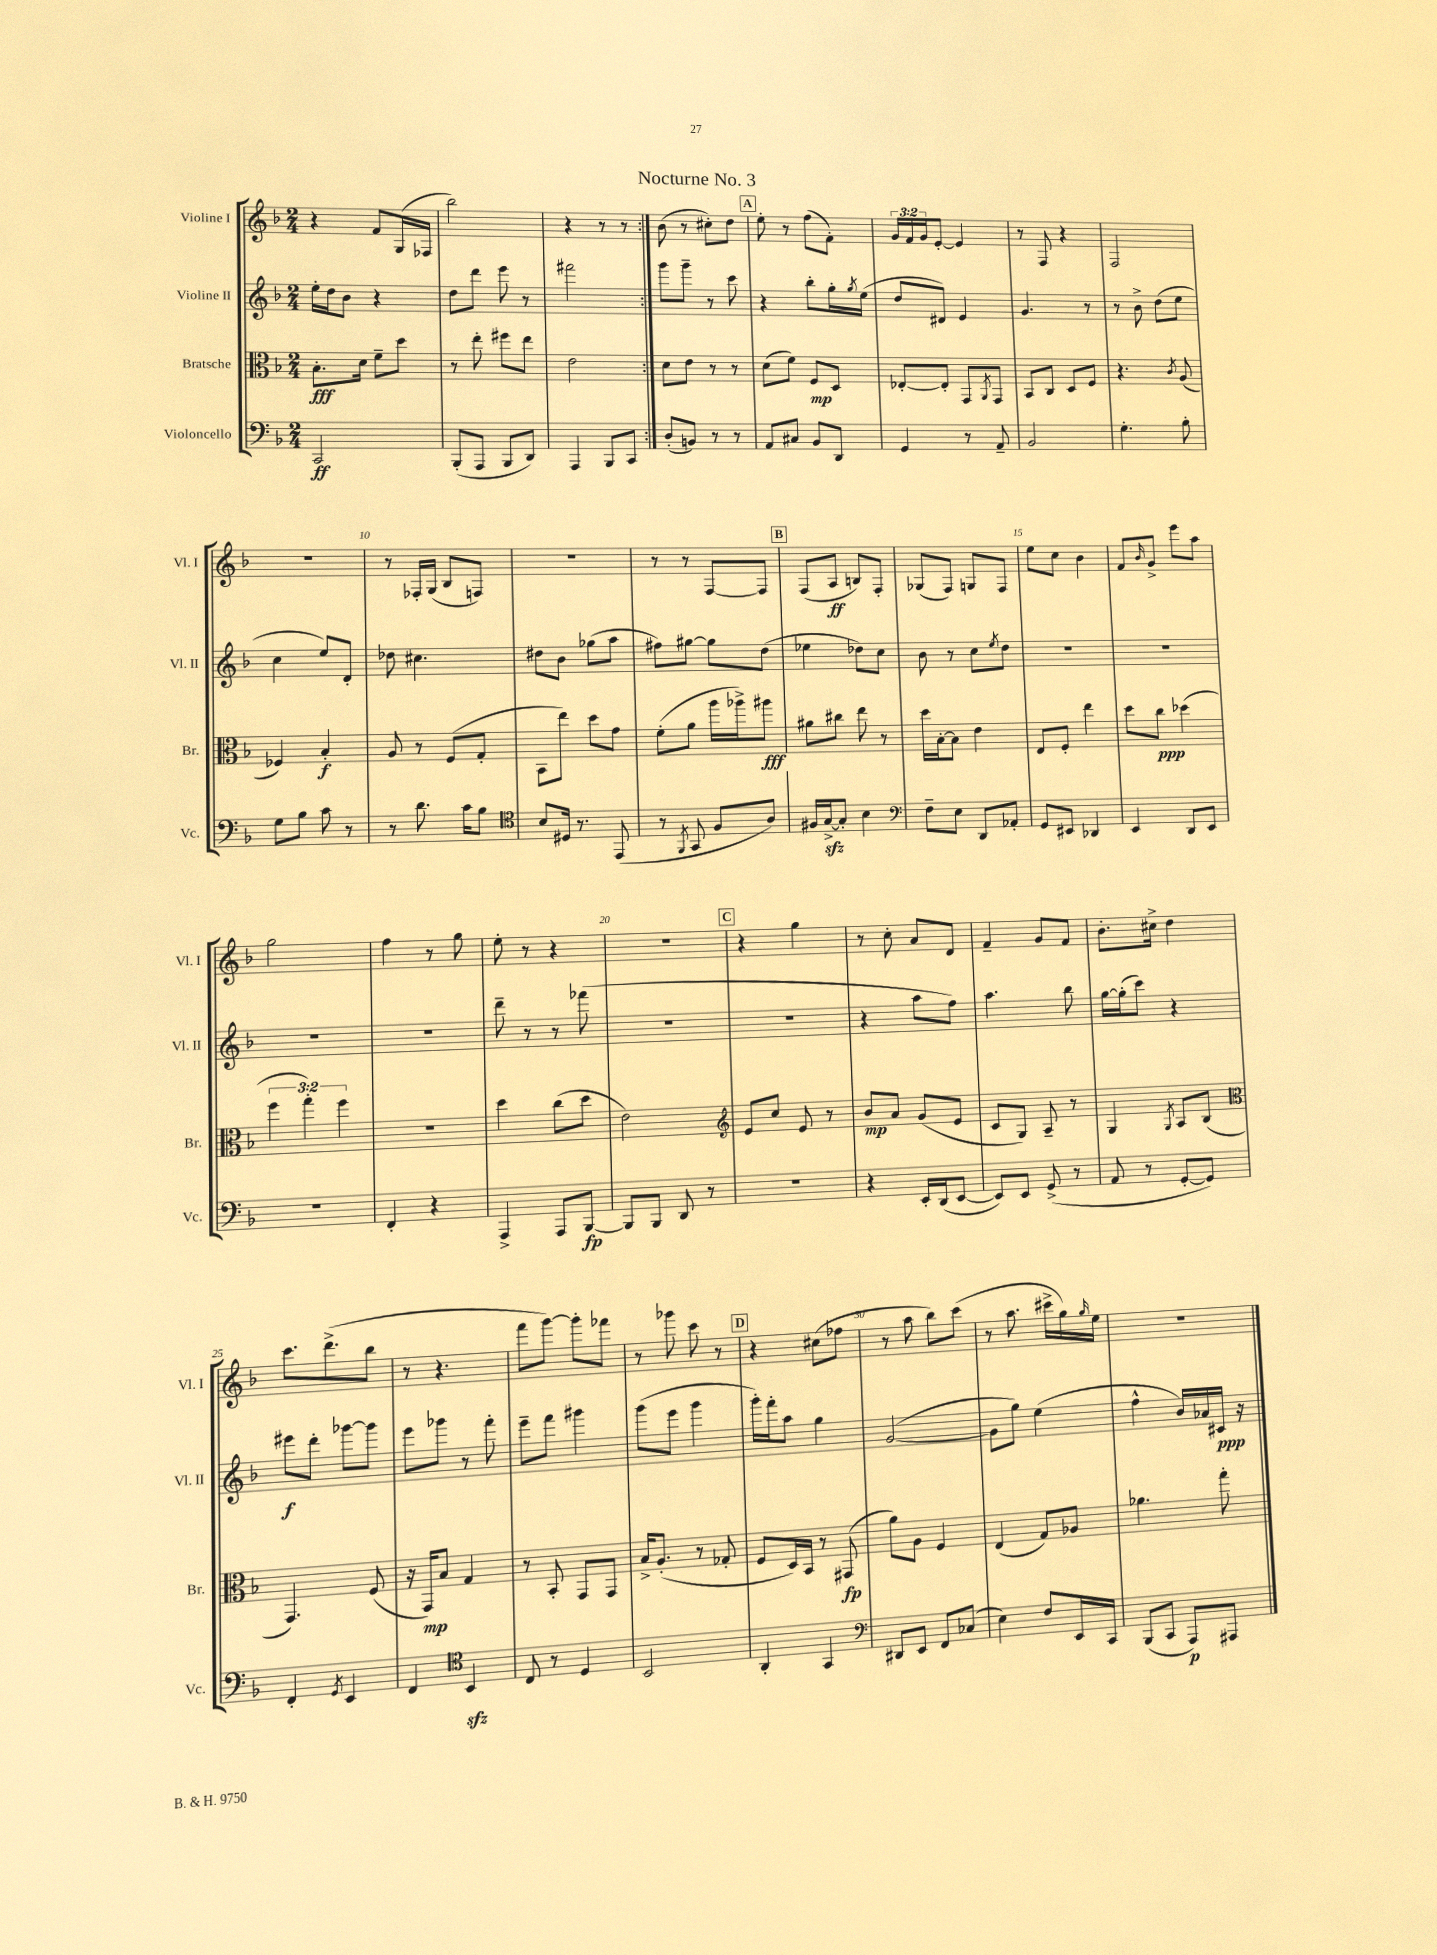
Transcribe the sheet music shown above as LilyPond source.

\header { title = "Nocturne No. 3" }
<<
\new StaffGroup <<
\new Staff = "s0" \with { instrumentName = "Violine I" shortInstrumentName = "Vl. I" } {
    \clef treble \key f \major \numericTimeSignature \time 2/4 \override Staff.TupletNumber.text = #tuplet-number::calc-fraction-text
    \repeat volta 2 { r4 f'8 g16( fes16 |
    bes''2) |
    r4 r8 r8 | }
    bes'8( r8 cis''8-.) d''8 |
    \mark \markup { \box "A" } e''8-. r8 f''8( f'8-.) |
    \tuplet 3/2 { g'16 f'16 g'16 } e'8~-. e'4 |
    r8 f8 r4 |
    f2 |
    R2 |
    r8 fes16-. g16( bes8 f8) |
    R2 |
    r8 r8 f8~ f8 |
    \mark \markup { \box "B" } f8( a8\ff b8) f8-. |
    ges8( f8) g8 f8 |
    e''8 c''8 bes'4 |
    f'8 \grace { bes'16 } g'8-> e'''8 a''8 |
    g''2 |
    f''4 r8 g''8 |
    e''8-. r8 r4 |
    r2 |
    \mark \markup { \box "C" } r4 g''4 |
    r8 c''8-. a'8 d'8 |
    f'4-- g'8 f'8 |
    bes'8.-. cis''16-> d''4 |
    c'''8. d'''8.->( bes''8 |
    r8 r4. |
    f'''8 g'''8~) g'''8-. fes'''8 |
    r8 ges'''8 c'''8 r8 |
    \mark \markup { \box "D" } r4 cis''8( fes''8 |
    r8 a''8 bes''8) c'''8( |
    r8 a''8. cis'''16-> g''16) \grace { g''16 } e''16 |
    R2 \bar "|." |
}
\new Staff = "s1" \with { instrumentName = "Violine II" shortInstrumentName = "Vl. II" } {
    \clef treble \key f \major \numericTimeSignature \time 2/4
    \repeat volta 2 { e''16-. d''16 bes'8 r4 |
    d''8 d'''8 e'''8 r8 |
    fis'''2 | }
    g'''8 g'''8-- r8 c'''8 |
    \mark \markup { \box "A" } r4 bes''8-. g''16-. \acciaccatura { g''8 } e''16( |
    d''8 dis'8) e'4 |
    g'4. r8 |
    r8 bes'8-> d''8( e''8 |
    c''4 e''8) d'8-. |
    des''8 cis''4. |
    dis''8 bes'8 ges''8( a''8 |
    fis''8) gis''8~ gis''8 d''8( |
    \mark \markup { \box "B" } ees''4 des''8) c''8 |
    bes'8 r8 c''8 \acciaccatura { e''8 } d''8 |
    R2 |
    R2 |
    R2 |
    R2 |
    d'''8-- r8 r8 fes'''8( |
    r2 |
    \mark \markup { \box "C" } R2 |
    r4 a''8 f''8) |
    a''4. bes''8 |
    g''16~ g''16-.( c'''8) r4 |
    eis'''8\f d'''8-. ges'''8~ ges'''8 |
    e'''8 ges'''8 r8 f'''8-. |
    e'''8-- f'''8 gis'''4 |
    g'''8( e'''8 g'''4 |
    \mark \markup { \box "D" } g'''16-.) f'''16-. a''8 g''4 |
    g'2~( |
    g'8 g''8) e''4( |
    f''4-^ bes'16) aes'16 cis'16\ppp r16 \bar "|." |
}
\new Staff = "s2" \with { instrumentName = "Bratsche" shortInstrumentName = "Br." } {
    \clef alto \key f \major \numericTimeSignature \time 2/4 \override Staff.TupletNumber.text = #tuplet-number::calc-fraction-text
    \repeat volta 2 { bes8.-.\fff d'16 f'8-- d''8 |
    r8 e''8-. fis''8 e''8 |
    e'2 | }
    d'8 e'8 r8 r8 |
    \mark \markup { \box "A" } d'8( f'8) f8\mp d8 |
    ees8~-. ees8-. g,8 \acciaccatura { a,8 } g,8 |
    bes,8 c8 d8 f8 |
    r4. \acciaccatura { c'8 } a8( |
    fes4) bes4-.\f |
    a8 r8 f8( g8-. |
    bes,8 e''8) d''8 g'8 |
    f'8-.( a'8 a''16 aes''16->) ais''8\fff |
    \mark \markup { \box "B" } ais'8 cis''8 e''8 r8 |
    d''16 bes16~-. bes8 e'4 |
    e8 f8-. e''4 |
    d''8 c''8\ppp des''4( |
    \tuplet 3/2 { f''4 g''4-.) f''4 } |
    r2 |
    d''4 c''8( d''8 |
    e'2) |
    \mark \markup { \box "C" } \clef treble e'8 c''8 e'8 r8 |
    bes'8\mp a'8 g'8( e'8 |
    c'8 g8) a8-- r8 |
    g4 \acciaccatura { g8 } a8 bes8( |
    \clef alto g,4.) f8( |
    r16 g,16\mp) bes8 g4 |
    r8 bes,8-. g,8 g,8 |
    bes16-> a8.-.( r8 ges8-. |
    \mark \markup { \box "D" } f8 d16) bes,16 r8 gis,8\fp( |
    a'8) a8 f4 |
    e4( g8) aes8 |
    aes'4. g''8-. \bar "|." |
}
\new Staff = "s3" \with { instrumentName = "Violoncello" shortInstrumentName = "Vc." } {
    \clef bass \key f \major \numericTimeSignature \time 2/4
    \repeat volta 2 { c,2\ff |
    bes,,8-.( a,,8 bes,,8 d,8) |
    a,,4 bes,,8 c,8 | }
    d8-.( b,8) r8 r8 |
    \mark \markup { \box "A" } a,8 cis8 bes,8 d,8 |
    g,4 r8 a,8-- |
    bes,2 |
    g4.-. bes8-. |
    g8 bes8 c'8 r8 |
    r8 d'8. c'16 bes8 |
    \clef tenor bes8 dis16 r8. e,8( |
    r8 \acciaccatura { f,8 } g,8 f8 a8) |
    \mark \markup { \box "B" } fis16 g16~->\sfz g8-. bes4 |
    \clef bass f8-- e8 d,8 aes,8-. |
    g,8 eis,8 des,4 |
    e,4 d,8 e,8 |
    r2 |
    f,4-. r4 |
    a,,4-> a,,8 bes,,8~\fp |
    bes,,8 bes,,8 d,8 r8 |
    \mark \markup { \box "C" } R2 |
    r4 e,16-. d,16( e,8~ |
    e,8) e,8 g,8->( r8 |
    a,8 r8 g,8~-. g,8) |
    f,4-. \acciaccatura { g,8 } e,4 |
    f,4 \clef tenor bes,4\sfz |
    c8 r8 d4 |
    bes,2 |
    \mark \markup { \box "D" } a,4-. g,4 |
    \clef bass dis,8 e,8 f,8 ces8( |
    e4) f8 e,16 c,16 |
    bes,,8( c,8 a,,8\p) ais,,8 \bar "|." |
}
>>
>>
\layout { \context { \Score \override BarNumber.break-visibility = ##(#f #t #t) barNumberVisibility = #(every-nth-bar-number-visible 5) } }
